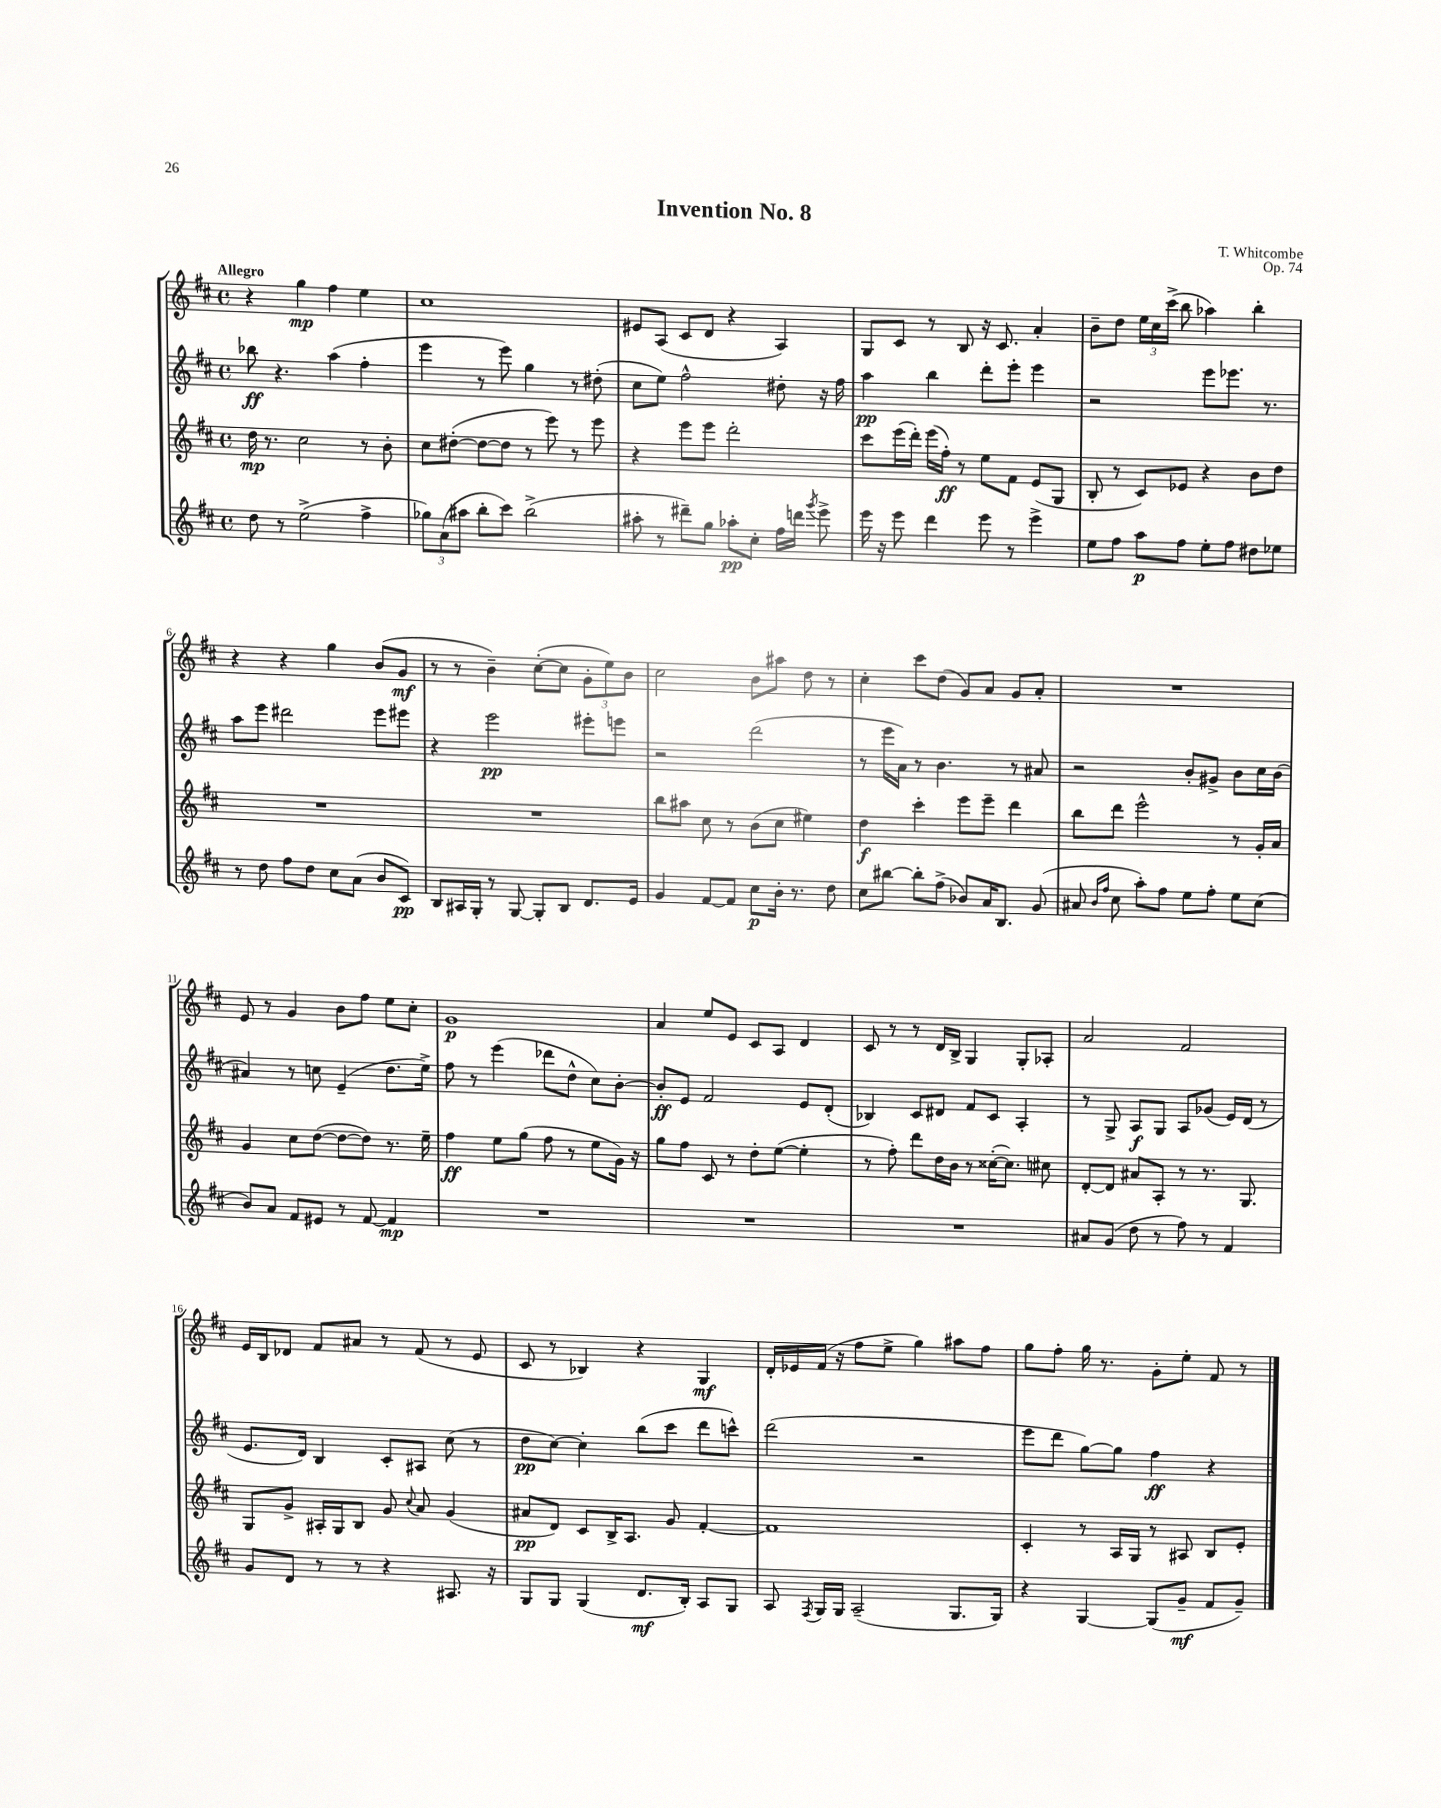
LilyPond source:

\header { title = "Invention No. 8" composer = "T. Whitcombe" opus = "Op. 74" }
<<
\new StaffGroup <<
\new Staff = "s0" {
    \clef treble \key d \major \defaultTimeSignature \time 4/4 \tempo "Allegro"
    \autoBeamOff r4 g''4\mp fis''4 e''4 |
    cis''1 |
    eis'8[ a8]( cis'8[ d'8] r4 a4) |
    g8[ cis'8] r8 b8 r16 cis'8. a'4-. |
    b'8[-- d''8] \tuplet 3/2 { e''16[ cis''16 cis'''16]->( } b''8 aes''4) b''4-. |
    r4 r4 g''4 b'8[( g'8]\mf |
    r8 r8 b'4--) cis''8[~-.( cis''8] \tuplet 3/2 { g'8[-. e''8) b'8] } |
    cis''2 b'8[ ais''8] d''8 r8 |
    cis''4-. cis'''8[ d''8]( g'8[) a'8] g'8[ a'8]-. |
    R1 |
    e'8 r8 g'4 b'8[ fis''8] e''8[ cis''8]-. |
    g'1\p |
    a'4 e''8[ e'8] cis'8[ a8] d'4 |
    cis'8 r8 r8 d'16[ b16]-> g4 g8[-. aes8]-. |
    a'2 fis'2 |
    e'16[ b16 des'8] fis'8[ ais'8] r8 fis'8( r8 e'8 |
    cis'8 r8 bes4) r4 g4\mf |
    d'16[-. ees'16 fis'16]( r16 fis''8[ e''8]-> g''4) ais''8[ fis''8] |
    g''8[ fis''8]-. g''16 r8. g'8[-. e''8]-. fis'8 r8 \bar "|." |
}
\new Staff = "s1" {
    \clef treble \key d \major \defaultTimeSignature \time 4/4
    \autoBeamOff bes''8\ff r4. a''4( fis''4-. |
    e'''4 r8 e'''8) g''4 r8 dis''8-.( |
    cis''8[ e''8]) fis''2-^ dis''8-. r16 fis''16 |
    a''4\pp b''4 d'''8[-. e'''8]-. e'''4 |
    r2 e'''8[ ees'''8.] r8. |
    a''8[ e'''8] dis'''2 e'''8[ eis'''8] |
    r4 e'''2\pp eis'''8[-. e'''8] |
    r2 d'''2( |
    r8 e'''16[ a'16]) r8 b'4. r8 ais'8 |
    r2 b'8[-. gis'8]-> b'8[ cis''16 b'16]( |
    ais'4) r8 c''8 e'4--( d''8.[ e''16]->) |
    fis''8 r8 e'''4( des'''8[ d''8]-^ cis''8[) b'8]~-. |
    b'8[-.\ff e'8] fis'2 e'8[ d'8]-.( |
    bes4) cis'8[ dis'8] fis'8[ cis'8] a4-. |
    r8 g8-> a8[\f g8] a8[ ges'8]( e'16[) d'16]( r8 |
    e'8.[ d'16]) b4 cis'8[-. ais8] cis''8( r8 |
    d''8[\pp cis''8]~) cis''4-. b''8[( cis'''8] d'''8[ c'''8]-^) |
    d'''2( r2 |
    e'''8[ d'''8] g''8[~) g''8] fis''4\ff r4 \bar "|." |
}
\new Staff = "s2" {
    \clef treble \key d \major \defaultTimeSignature \time 4/4
    \autoBeamOff d''16\mp r8. cis''2 r8 b'8-. |
    cis''8[ dis''8]~-.( dis''8[~ dis''8] r8 e'''8) r8 e'''8 |
    r4 e'''8[ e'''8] d'''2-. |
    cis'''8[ e'''16( d'''16]-.) e'''16[( fis''16]-.\ff) r8 e''8[ fis'8] e'8[( g8] |
    b8-. r8 cis'8[) ees'8] r4 b'8[ d''8] |
    R1 |
    R1 |
    b''8[ ais''8] cis''8 r8 b'8[( cis''8] eis''4) |
    d''4\f cis'''4-. e'''8[ e'''8]-- d'''4 |
    b''8[ d'''8] e'''2-^ r8 g'16[-. a'16] |
    g'4 cis''8[ d''8]~( d''8[~ d''8]) r8. e''16-- |
    fis''4\ff e''8[ g''8]( fis''8 r8 e''8[ g'16]) r16 |
    g''8[ fis''8] cis'8 r8 d''8[-. e''8]~( e''4-. |
    r8 fis''8-.) d'''8[ d''16 b'16] r8 cisis''16[~-.( cisis''8.]) cis''8 |
    d'8[~-. d'8] ais'8[ a8]-. r8 r8. g8. |
    g8[ g'8]-> ais16[-. g16 b8] g'8 \appoggiatura { cis''8 } a'8 g'4( |
    ais'8[\pp d'8]) cis'8[ b16-> a8.] g'8 fis'4~-. |
    fis'1 |
    cis'4-. r8 a16[ g16] r8 ais8 b8[ e'8]-. \bar "|." |
}
\new Staff = "s3" {
    \clef treble \key d \major \defaultTimeSignature \time 4/4
    \autoBeamOff d''8 r8 e''2->( fis''4-> |
    \tuplet 3/2 { ges''8[) a'8( ais''8] } b''8[-. cis'''8]) b''2->( |
    ais''8-. r8 dis'''8[--) g''8] aes''8[-.\pp cis''8]-. fis''16[ d'''16] \acciaccatura { g'''8 } e'''8-> |
    e'''16 r16 e'''8 d'''4 e'''8 r8 e'''4-> |
    e''8[ fis''8] a''8[\p fis''8] e''8[-. fis''8] dis''8[ ees''8] |
    r8 d''8 fis''8[ d''8] cis''8[ a'8]( b'8[ cis'8]\pp) |
    b8[ ais16 g16]-. r8 g8~ g8[-. b8] d'8.[ e'16] |
    g'4 fis'8[~ fis'8] cis''8[\p b'16]-. r8. d''8 |
    cis''8[ bis''8]~ bis''8[-. fis''8]->( bes'8[) a'16 b8.] g'8( |
    ais'8 \grace { b'16[ fis''16] } cis''8 a''8[-.) fis''8] e''8[ fis''8]-. e''8[ cis''8]( |
    b'8[) a'8] fis'8[ eis'8] r8 fis'8~ fis'4\mp |
    R1 |
    R1 |
    R1 |
    ais'8[ g'8]( d''8 r8 fis''8) r8 fis'4 |
    g'8[ d'8] r8 r8 r4 ais8. r16 |
    g8[ g8] g4( d'8.[\mf b16]-.) a8[ g8] |
    a8 \acciaccatura { fis8 } g16[ g16] a2--( g8.[ g16]) |
    r4 g4~ g8[( g'8]--\mf fis'8[ g'8]--) \bar "|." |
}
>>
>>
